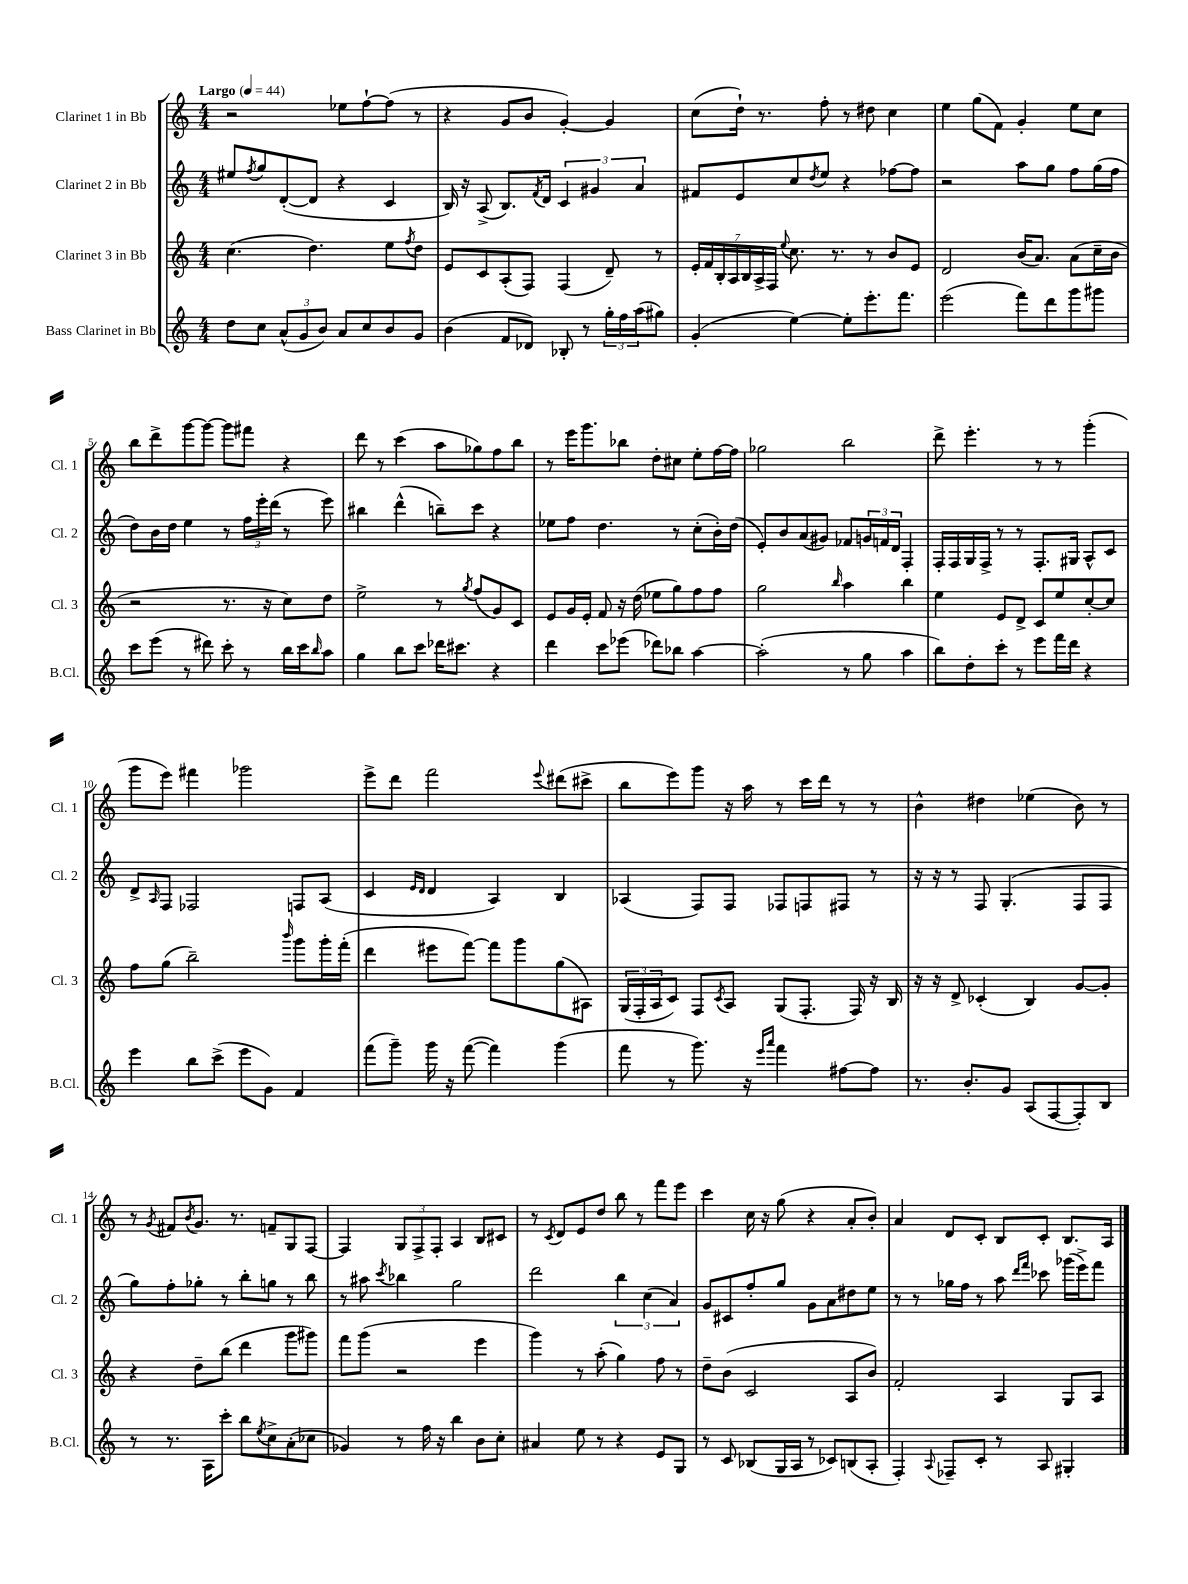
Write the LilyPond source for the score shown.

<<
\new StaffGroup <<
\new Staff = "s0" \with { instrumentName = "Clarinet 1 in Bb" shortInstrumentName = "Cl. 1" } {
    \clef treble \key c \major \numericTimeSignature \time 4/4 \tempo "Largo" 4 = 44
    r2 ees''8 f''8~-! f''8( r8 |
    r4 g'8 b'8 g'4~-.) g'4 |
    c''8( d''16-!) r8. f''8-. r8 dis''8 c''4 |
    e''4 g''8( f'8) g'4-. e''8 c''8 |
    b''8 d'''8-> g'''8~ g'''8~ g'''8 fis'''8 r4 |
    d'''8 r8 c'''4( a''8 ges''8) f''8 b''8 |
    r8 e'''16 g'''8. bes''8 d''8-. cis''8 e''8-. f''16~ f''16 |
    ges''2 b''2 |
    d'''8-> e'''4.-. r8 r8 g'''4-.( |
    g'''8 e'''8) fis'''4 ges'''2 |
    e'''8-> d'''8 f'''2 \appoggiatura { e'''8 } dis'''8( cis'''8-> |
    b''8 e'''8) g'''8 r16 a''16 r8 c'''16 d'''16 r8 r8 |
    b'4-^ dis''4 ees''4( b'8) r8 |
    r8 \acciaccatura { g'8 } fis'8 \acciaccatura { b'8 } g'8. r8. f'8-- g8 f8~ |
    f4 \tuplet 3/2 { g8 f8-> f8-. } a4 b8 cis'8 |
    r8 \acciaccatura { c'8 } d'8 e'8 d''8 b''8 r8 f'''8 e'''8 |
    c'''4 c''16 r16 g''8( r4 a'8-. b'8-.) |
    a'4 d'8 c'8-. b8 c'8-. b8. a16 \bar "|." |
}
\new Staff = "s1" \with { instrumentName = "Clarinet 2 in Bb" shortInstrumentName = "Cl. 2" } {
    \clef treble \key c \major \numericTimeSignature \time 4/4
    eis''8 \acciaccatura { f''8 } g''8 d'8~-.( d'8 r4 c'4 |
    b16) r16 a8->( b8.) \acciaccatura { f'8 } d'16 \tuplet 3/2 { c'4 gis'4 a'4 } |
    fis'8 e'8 c''8 \acciaccatura { d''8 } e''8 r4 fes''8~ fes''8 |
    r2 a''8 g''8 f''8 g''16( f''16 |
    d''8) b'16 d''16 e''4 r8 \tuplet 3/2 { f''16 e'''16-. d'''16( } r8 e'''8) |
    bis''4 d'''4-^( b''8--) c'''8 r4 |
    ees''8 f''8 d''4. r8 c''8-.( b'16-.) d''16( |
    e'8-.) b'8 a'8( gis'8) fes'8 \tuplet 3/2 { g'16 f'16 d'16 } f4-. |
    f16-. f16 g16 f16-> r8 r8 f8.-. gis16 a8-^ c'8 |
    d'8-> \grace { a16 } f8 fes2 f8 a8( |
    c'4 \grace { e'16 d'16 } d'4 a4) b4 |
    aes4( f8) f8 fes8 f8 fis8 r8 |
    r16 r16 r8 f8 g4.-.( f8 f8 |
    g''8) f''8-. ges''8-. r8 b''8-. g''8 r8 b''8 |
    r8 ais''8 \acciaccatura { c'''8 } bes''4 g''2 |
    d'''2 \tuplet 3/2 { b''4 c''4( a'4) } |
    g'8 cis'8 f''8-. g''8 g'8 a'8 dis''8 e''8 |
    r8 r8 ges''16 f''16 r8 a''8 \grace { d'''16 f'''16 } ces'''8 ges'''16( e'''16->) f'''8 \bar "|." |
}
\new Staff = "s2" \with { instrumentName = "Clarinet 3 in Bb" shortInstrumentName = "Cl. 3" } {
    \clef treble \key c \major \numericTimeSignature \time 4/4
    c''4.( d''4.) e''8 \acciaccatura { f''8 } d''8 |
    e'8 c'8 a8-.( f8) f4( d'8--) r8 |
    \tuplet 7/4 { e'16-. f'16 b16-. a16 b16 a16-> f16 } \appoggiatura { e''8 } c''8. r8. r8 b'8 e'8 |
    d'2 b'16( a'8.) a'8( c''16-- b'16 |
    r2 r8. r16 c''8) d''8 |
    e''2-> r8 \acciaccatura { g''8 } f''8( g'8) c'8 |
    e'8 g'16 e'16-. f'8 r16 d''16( ees''8 g''8) f''8 f''8 |
    g''2 \grace { b''16 } a''4 b''4 |
    e''4 e'8 d'8-> c'8 e''8 c''8~-. c''8 |
    f''8 g''8( b''2--) \grace { b'''16 } g'''8 g'''16-. f'''16-.( |
    d'''4 eis'''8 f'''8~) f'''8 g'''8 g''8( ais8) |
    \tuplet 3/2 { g16( f16-. a16 } c'8) f8 \acciaccatura { c'8 } a8 g8( f8.-. f16) r16 b16 |
    r16 r16 d'8-> ces'4-.( b4) g'8~ g'8-. |
    r4 d''8-- b''8( d'''4 g'''8 gis'''8) |
    f'''8 g'''8( r2 e'''4 |
    g'''4) r8 a''8-.( g''4) f''8 r8 |
    d''8-- b'8( c'2 a8 b'8) |
    f'2-. a4 g8 a8 \bar "|." |
}
\new Staff = "s3" \with { instrumentName = "Bass Clarinet in Bb" shortInstrumentName = "B.Cl." } {
    \clef treble \key c \major \numericTimeSignature \time 4/4
    d''8 c''8 \tuplet 3/2 { a'8-^( g'8 b'8) } a'8 c''8 b'8 g'8 |
    b'4( f'8 des'8) bes8-. r8 \tuplet 3/2 { g''16-. f''16 a''16( } gis''8) |
    g'4-.( e''4~) e''8-. e'''8.-. f'''8. |
    e'''2( f'''8) d'''8 g'''8 gis'''8 |
    c'''8 e'''8( r8 dis'''8) c'''8-. r8 b''16 c'''16 \grace { b''16 } a''8 |
    g''4 b''8 c'''8 des'''16 cis'''8. r4 |
    d'''4 c'''8 ees'''8( des'''8) bes''8 a''4~ |
    a''2-.( r8 g''8 a''4 |
    b''8) d''8-. c'''8-. r8 e'''8 f'''16 d'''16 r4 |
    e'''4 b''8 c'''8->( e'''8 g'8) f'4 |
    f'''8( g'''8--) g'''16 r16 f'''8~( f'''4) g'''4( |
    f'''8 r8 g'''8.) r16 \grace { e'''16 a'''16 } f'''4 fis''8~ fis''8 |
    r8. b'8.-. g'8 a8( f8~ f8-.) b8 |
    r8 r8. a16 c'''8-. b''8 \acciaccatura { e''8 } c''8-> a'8-.( ces''8 |
    ges'4) r8 f''16 r16 b''4 b'8 c''8-. |
    ais'4 e''8 r8 r4 e'8 g8 |
    r8 c'8 bes8( g16 a16 r8 ces'8) b8( a8-. |
    f4-.) \appoggiatura { a8 } fes8-- c'8-. r8 a8 gis4-. \bar "|." |
}
>>
>>
